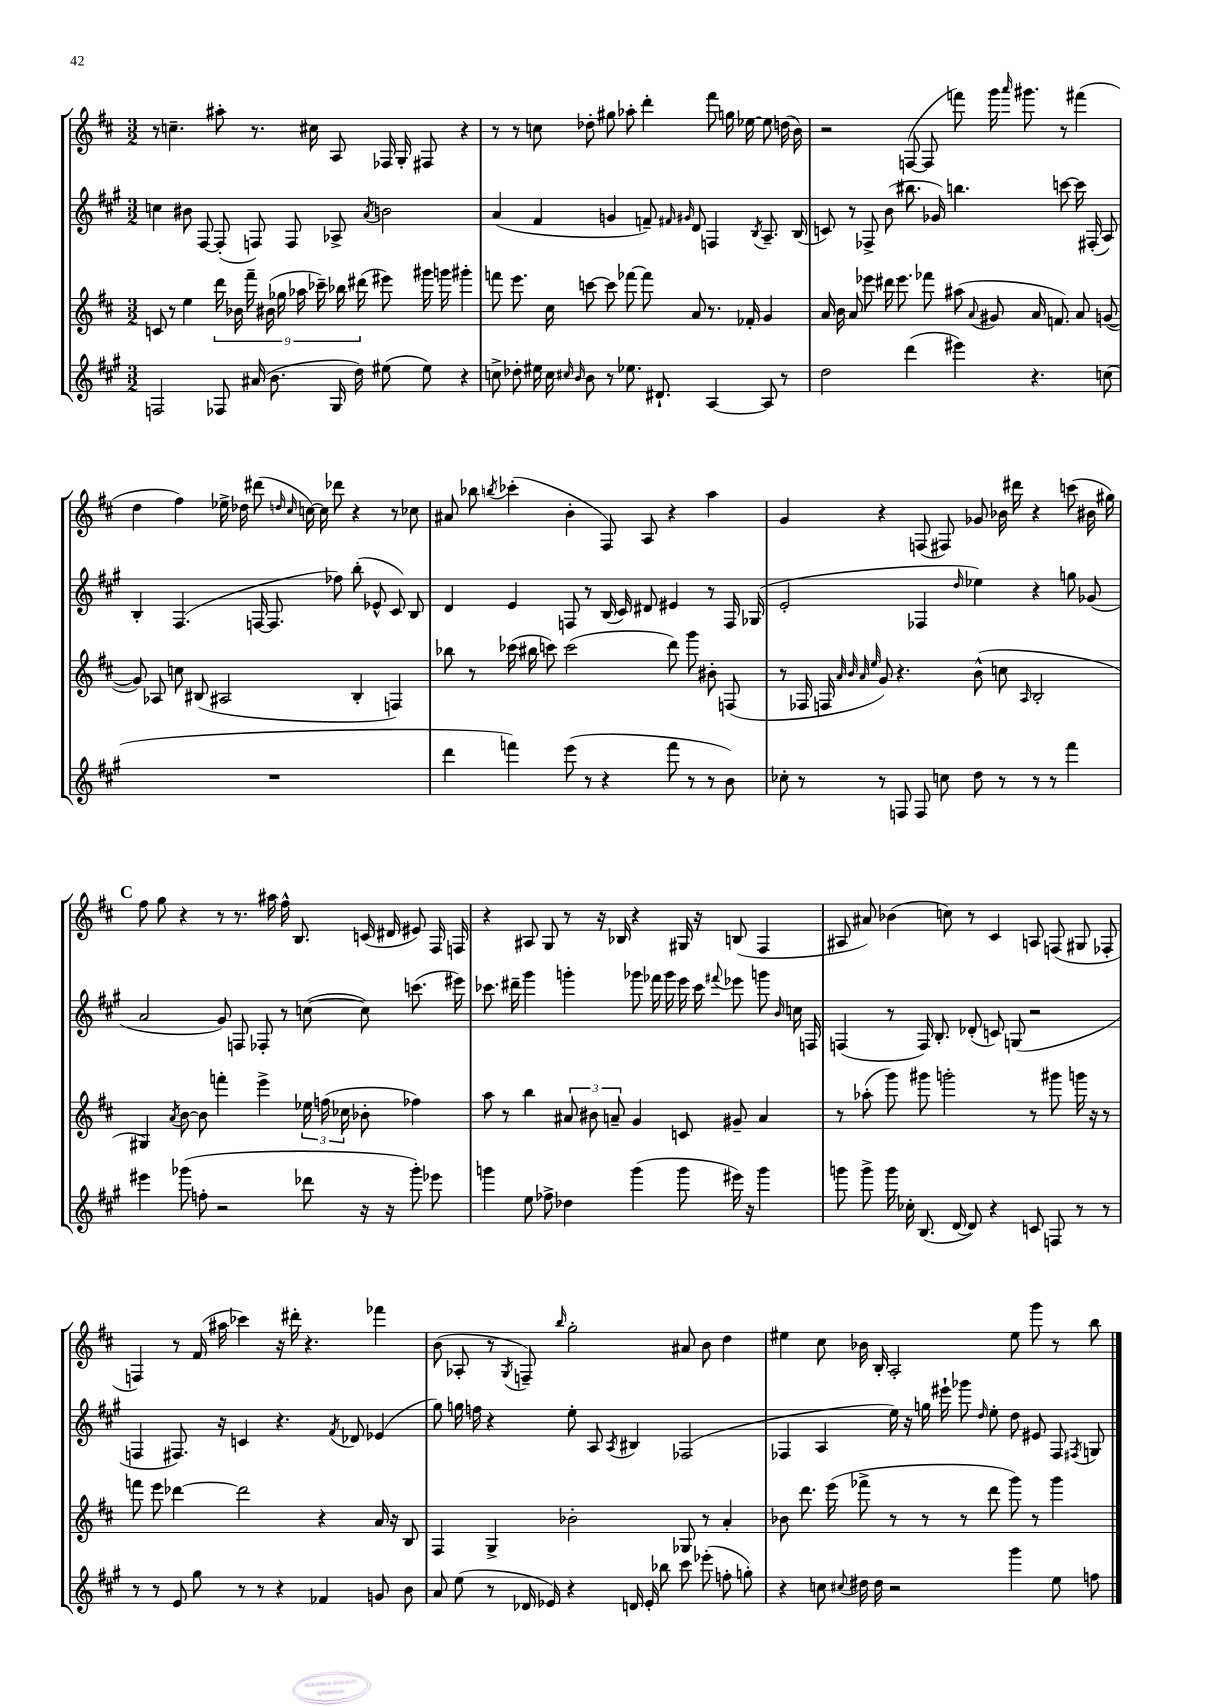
<<
\new StaffGroup <<
\new Staff = "s0" {
    \clef treble \key d \major \numericTimeSignature \time 3/2
    \autoBeamOff r8 c''4.-- ais''8-. r8. cis''16 a8 fes16 g16-. fis8 r4 |
    r8 r8 c''8 des''8-. gis''8 aes''8-. d'''4-. fis'''8 g''16 ees''16~ ees''8 d''16( b'16) |
    r2 f8~( f8 f'''8) g'''16 \grace { a'''16 } gis'''8. r8 fis'''4( |
    d''4 fis''4) ees''16-> des''16 dis'''8( \grace { d''16 cis''16 } c''16~) c''16 des'''8 r4 r8 ces''8 |
    ais'8 bes''8 \acciaccatura { b''8 } ces'''4-.( b'4-. fis8) a8 r4 a''4 |
    g'4 r4 f8( fis8) ges'8 bes'16 dis'''16 r4 c'''8( bis'16 gis''16) |
    \mark \markup { \bold "C" } fis''8 g''8 r4 r8 r8. ais''16 fis''16-^ b8. c'16( dis'16 eis'8) fis16 f16 |
    r4 ais8 g8 r8 r16 bes16 r4 gis16 r16 b8( fis4 |
    ais8 ais'8) bes'4( c''8) r8 cis'4 a8 f8( gis8 fes8-. |
    f4) r8 fis'16( ais''16 ces'''4) r16 dis'''16-. r4. fes'''4 |
    b'8( aes8-. r8 \acciaccatura { g8 } f8--) \grace { b''16 } g''2-. ais'8 b'8 d''4 |
    eis''4 cis''8 bes'16 b16-. a2-. eis''8 g'''8 r8 b''8 \bar "|." |
}
\new Staff = "s1" {
    \clef treble \key a \major \numericTimeSignature \time 3/2
    \autoBeamOff c''4 bis'8 fis8~ fis8-.( f8) f8 aes8-> \acciaccatura { a'8 } b'2 |
    a'4( fis'4 g'4 f'8--) \grace { fis'16 gis'16 } d'8 f4 \acciaccatura { b8 } a8.-- b16( |
    c'8) r8 fes8-> b'8( bis''8. ges'16) b''4. c'''8~ c'''16 fis16-.( a8) |
    b4-. fis4.( f16~ f8. fes''8) b''8-.( ees'8-^ cis'8) b8 |
    d'4 e'4 f8 r8 b16( cis'16) dis'8 eis'4 r8 f16 ges16( |
    e'2-. fes4 \grace { d''16 } ees''4) r4 g''8 ges'8( |
    \mark \markup { \bold "C" } a'2 gis'8) f8 fes8-. r8 c''8~( c''8) c'''8.( eis'''16) |
    ces'''8. dis'''16-- gis'''4 g'''4-. ges'''8 fes'''16 ges'''16 e'''16 ces'''16 \appoggiatura { fis'''8 } ees'''8 g'''8 \grace { b'16 } c''16 f16 |
    f4( r8 f16) b8.-. des'8-.( c'8) g8( r2 |
    f4 fis8.) r16 c'4 r4. \acciaccatura { fis'8 } des'8 ees'4( |
    gis''8) g''16 f''16 r4 e''8-. a8 \acciaccatura { a8 } bis4 fes2( |
    fes4 a4 e''16) r16 g''16 eis'''16-! ges'''8 \grace { d''16 } e''8-. d''8 eis'8 fes8 \acciaccatura { fis8 } g8 \bar "|." |
}
\new Staff = "s2" {
    \clef treble \key d \major \numericTimeSignature \time 3/2
    \autoBeamOff c'8 r8 e''4 \tuplet 9/8 { d'''16 bes'16 fis'''16-- bis'16( ges''16 aes''16 ces'''16--) bes''16 dis'''16( } eis'''8) gis'''16 g'''16 gis'''4-. |
    f'''8 e'''8. cis''16 c'''8~ c'''8 fes'''8~ fes'''8 a'8 r8. fes'16-. g'4 |
    a'16 b'16 a'8 ees'''8 dis'''16 ees'''8. fes'''8 ais''8( \appoggiatura { a'8 } gis'8 a'16 f'8.) a'8 g'8~( |
    g'8) aes8 c''8 bis8( ais2 bis4-. f4) |
    bes''8 r8 ces'''16( bis''16 c'''8) c'''2( d'''8) g'''8 bis'8-. f8( |
    r8 fes16 f16 \grace { a'32 b'32 a'32 e''32 } g'8) r4. b'8-^( c''8 \grace { a16 } b2-. |
    \mark \markup { \bold "C" } gis4) \acciaccatura { a'8 } b'8~ b'8 f'''4-. e'''4-> \tuplet 3/2 { ees''16 f''16( ces''16 } bes'8-. fes''4) |
    a''8 r8 b''4 \tuplet 3/2 { ais'8 bis'8 a'8-- } g'4 c'8 gis'8-- a'4 |
    r8 aes''8-.( g'''8) gis'''8 g'''2-. r8 gis'''8 g'''16 r16 r8 |
    f'''8 e'''8 des'''4~ des'''2 r4 a'16 r16 b8 |
    fis4 g4-> bes'2-. ges8 r8 a'4-. |
    bes'8 d'''8. e'''16( fes'''8-> r8 r8 r8 d'''8 g'''8) r8 g'''4 \bar "|." |
}
\new Staff = "s3" {
    \clef treble \key a \major \numericTimeSignature \time 3/2
    \autoBeamOff f2 fes8 ais'16( b'8. gis16 d''16) eis''8( eis''8) r4 |
    c''8-> des''8-. eis''16 c''16 \grace { cis''16 b'16 } b'8 r8 ees''8. dis'8.-! a4~ a8 r8 |
    d''2 d'''4( eis'''4) r4. c''8( |
    R1. |
    d'''4 f'''4) e'''8( r8 r4 f'''8 r8 r8 b'8) |
    ces''8-. r8 r8 f8 f8 c''8 d''8 r8 r8 r8 fis'''4 |
    \mark \markup { \bold "C" } eis'''4 ges'''8( f''8-. r2 des'''8 r16 r16 ges'''8-.) ees'''8 |
    g'''4 e''8 fes''8-> des''4 g'''4( g'''8 eis'''16) r16 g'''4 |
    g'''8 g'''8-> g'''16 ces''16-. b8.( d'16~ d'8) r4 c'8 f8 r8 r8 |
    r8 r8 e'8 gis''8 r8 r8 r4 fes'4 g'8 b'8 |
    a'8 e''8( r8 des'16 ees'16) r4 d'16 ees'16-. bes''8 cis'''8 ees'''8-.( f''8-. g''8-.) |
    r4 c''8 \appoggiatura { cis''8 } dis''16 dis''16 r2 gis'''4 e''8 f''8 \bar "|." |
}
>>
>>
\layout { \context { \Score \remove "Bar_number_engraver" } }
